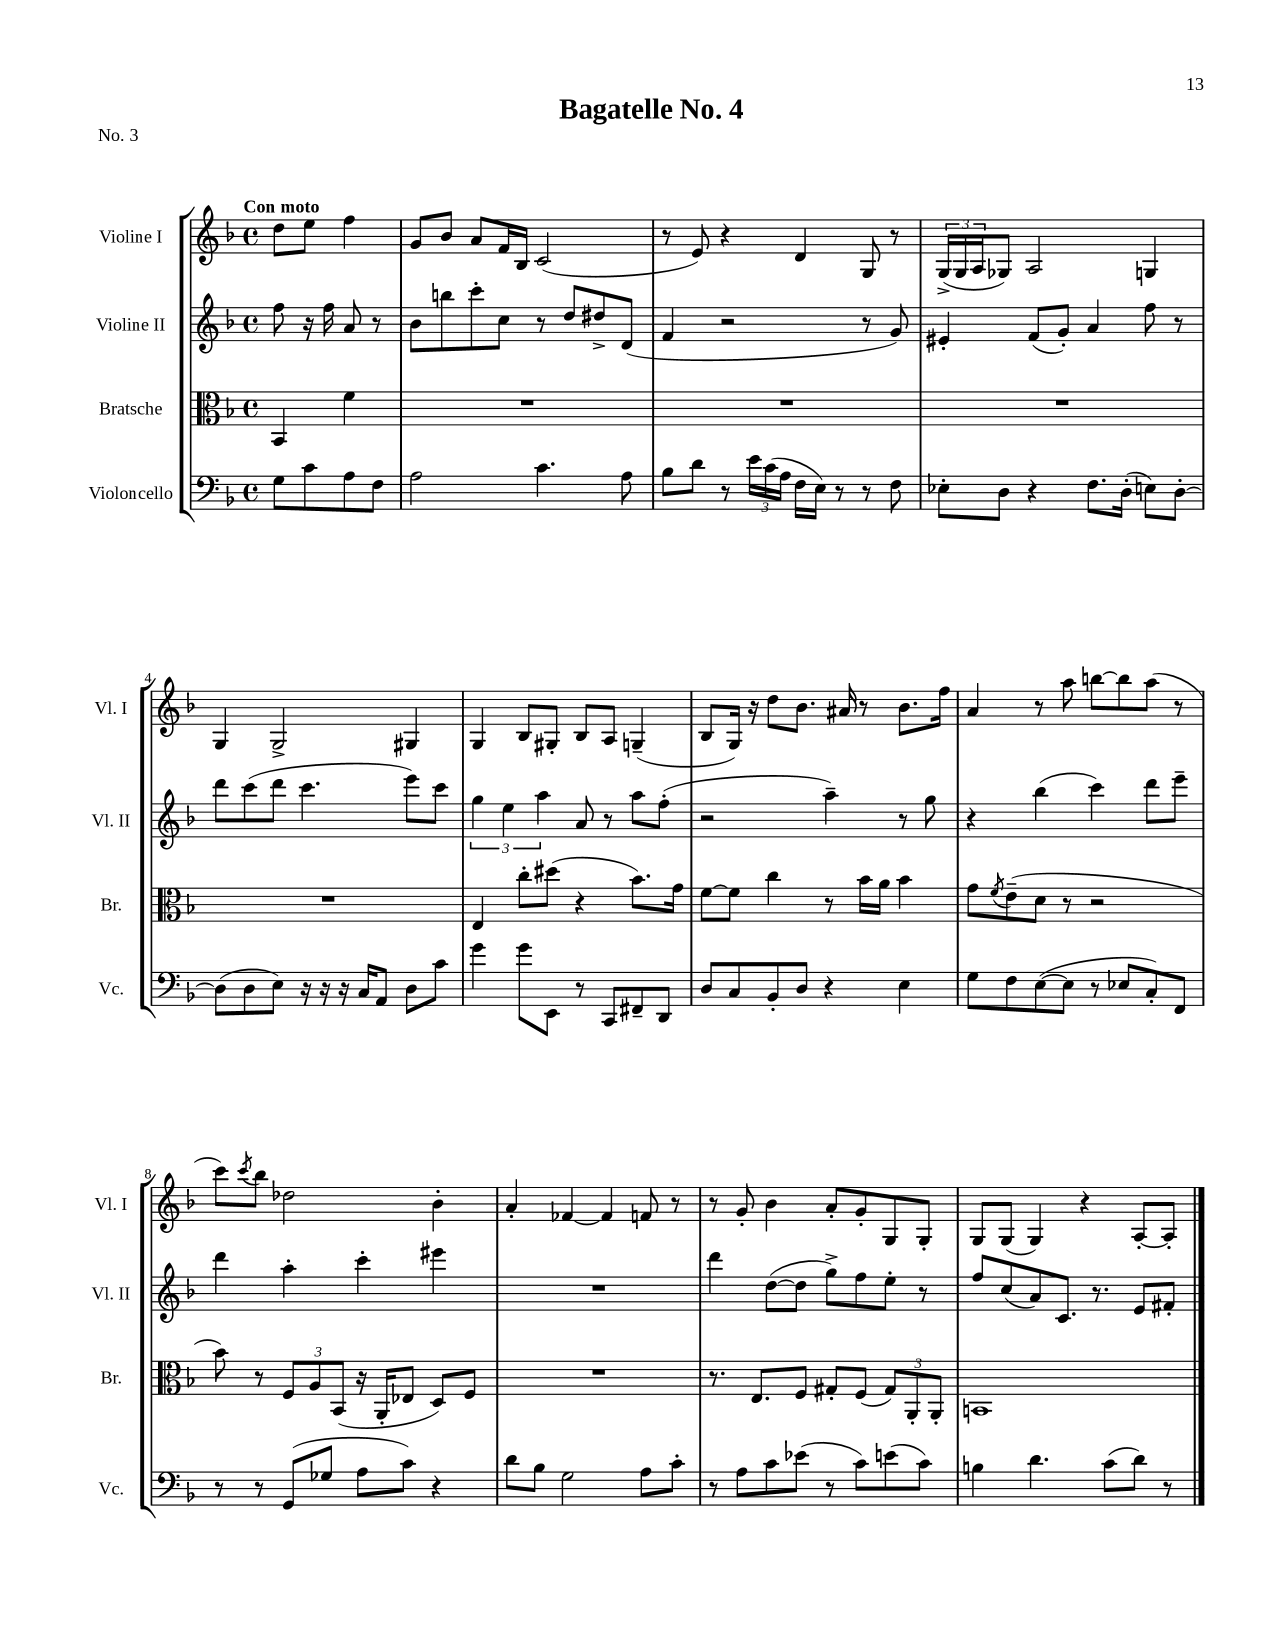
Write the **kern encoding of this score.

**kern	**kern	**kern	**kern
*part4	*part3	*part2	*part1
*staff4	*staff3	*staff2	*staff1
*I"Violoncello	*I"Bratsche	*I"Violine II	*I"Violine I
*I'Vc.	*I'Br.	*I'Vl. II	*I'Vl. I
*clefF4	*clefC3	*clefG2	*clefG2
*k[b-]	*k[b-]	*k[b-]	*k[b-]
*M4/4	*M4/4	*M4/4	*M4/4
*met(c)	*met(c)	*met(c)	*met(c)
=	=	=	=
!	!	!	!LO:TX:a:B:t=Con moto
8G\L	4BB-/	8ff\	8dd\L
8c\	.	16r	8ee\J
.	.	16ff\	.
8A\	4f\	8a/	4ff\
8F\J	.	8r	.
=1	=1	=1	=1
2A\	1r	8b-\L	8g/L
.	.	8bbn\	8b-/J
.	.	8ccc'\	8a/L
.	.	8cc\J	16f/L
.	.	.	16B-/JJ
4.c\	.	8r	(2c/
.	.	8dd/L	.
.	.	8dd#X^/	.
8A\	.	(8d/J	.
=2	=2	=2	=2
8B-\L	1r	4f/	8r
8d\J	.	.	8e/)
8r	.	2r	4r
24e\LL	.	.	.
(24c\	.	.	.
24A\JJ	.	.	.
16F\LL	.	.	4d/
16E\JJ)	.	.	.
8r	.	.	.
8r	.	8r	8G/
8F\	.	8g/)	8r
=3	=3	=3	=3
8E-X'\L	1r	4e#X'/	(24G^/LL
.	.	.	24G/
.	.	.	24A/J
8D\J	.	.	8G-X/J)
4r	.	(8f/L	2A/
.	.	8g'/J)	.
8.F\L	.	4a/	.
(16D'\Jk	.	.	.
8En\L)	.	8ff\	4Gn/
[8D'\J	.	8r	.
!!LO:LB:g=z
=4	=4	=4	=4
(8D\L]	1r	8ddd\L	4G/
8D\	.	(8ccc\	.
8E\J)	.	8ddd\J	2G^/
16r	.	4.ccc\	.
16r	.	.	.
16r	.	.	.
16C/KL	.	.	.
8AA/J	.	.	.
8D\L	.	8eee\L)	4G#X/
8c\J	.	8ccc\J	.
=5	=5	=5	=5
4g\	4E/	6gg\	4G/
.	.	6ee\	.
8g\L	8cc'\L	.	8B-/L
.	.	6aa\	.
8EE\J	(8dd#X\J	.	8G#X'/J
8r	4r	8a/	8B-/L
8CC/L	.	8r	8A/J
8FF#X~/	8.b-\L)	8aa\L	(4Gn~/
8DD/J	.	(8ff'\J	.
.	16g\Jk	.	.
=6	=6	=6	=6
8D/L	[8f\L	2r	8B-/L
8C/	8f\J]	.	16G/Jk)
.	.	.	16r
8BB-'/	4cc\	.	8dd\L
8D/J	.	.	8.b-\J
4r	8r	4aa~\)	.
.	.	.	16a#X/
.	16b-\LL	.	8r
.	16a\JJ	.	.
4E\	4b-\	8r	8.b-\L
.	.	8gg\	.
.	.	.	16ff\Jk
=7	=7	=7	=7
8G\L	8g\L	4r	4a/
.	8qf/	.	.
8F\	(8e~\	.	.
([8E\	8d\J	(4bb-\	8r
8E\J]	8r	.	8aa\
8r	2r	4ccc\)	[8bbn\L
8E-X/L	.	.	8bb\]
8C'/)	.	8ddd\L	(8aa\J
8FF/J	.	8eee~\J	8r
!!LO:LB:g=z
=8	=8	=8	=8
8r	8b-\)	4ddd\	8ccc\L)
.	.	.	8qccc/
8r	8r	.	8bb-\J
(8GG/L	12F/L	4aa'\	2dd-X\
.	12A/	.	.
8G-X/J	.	.	.
.	(12BB-/J	.	.
8A\L	16r	4ccc'\	.
.	16AA'/KL	.	.
8c\J)	8E-X/J	.	.
4r	8D/L)	4eee#X\	4b-'\
.	8F/J	.	.
=9	=9	=9	=9
8d\L	1r	1r	4a'/
8B-\J	.	.	.
2G\	.	.	[4f-X/
.	.	.	4f-/]
8A\L	.	.	8fn/
8c'\J	.	.	8r
=10	=10	=10	=10
8r	8.r	4ddd\	8r
8A\L	.	.	8g'/
.	8.E/L	.	.
8c\	.	([8dd\L	4b-\
(8e-X\J	8F/J	8dd\J]	.
8r	8G#X'/L	8gg^\L)	8a'/L
8c\L)	(8F/J	8ff\	8g'/
(8en\	12G#/L)	8ee'\J	8G/
.	12AA'/	.	.
8c\J)	.	8r	8G'/J
.	12AA'/J	.	.
=11	=11	=11	=11
4Bn\	1BBn	8ff/L	8G/L
.	.	(8cc/	(8G/J
4.d\	.	8a/)	4G/)
.	.	8.c/J	.
.	.	.	4r
.	.	8.r	.
(8c\L	.	.	.
8d\J)	.	8e/L	[8A'/L
8r	.	8f#X'/J	8A'/J]
==	==	==	==
*-	*-	*-	*-
